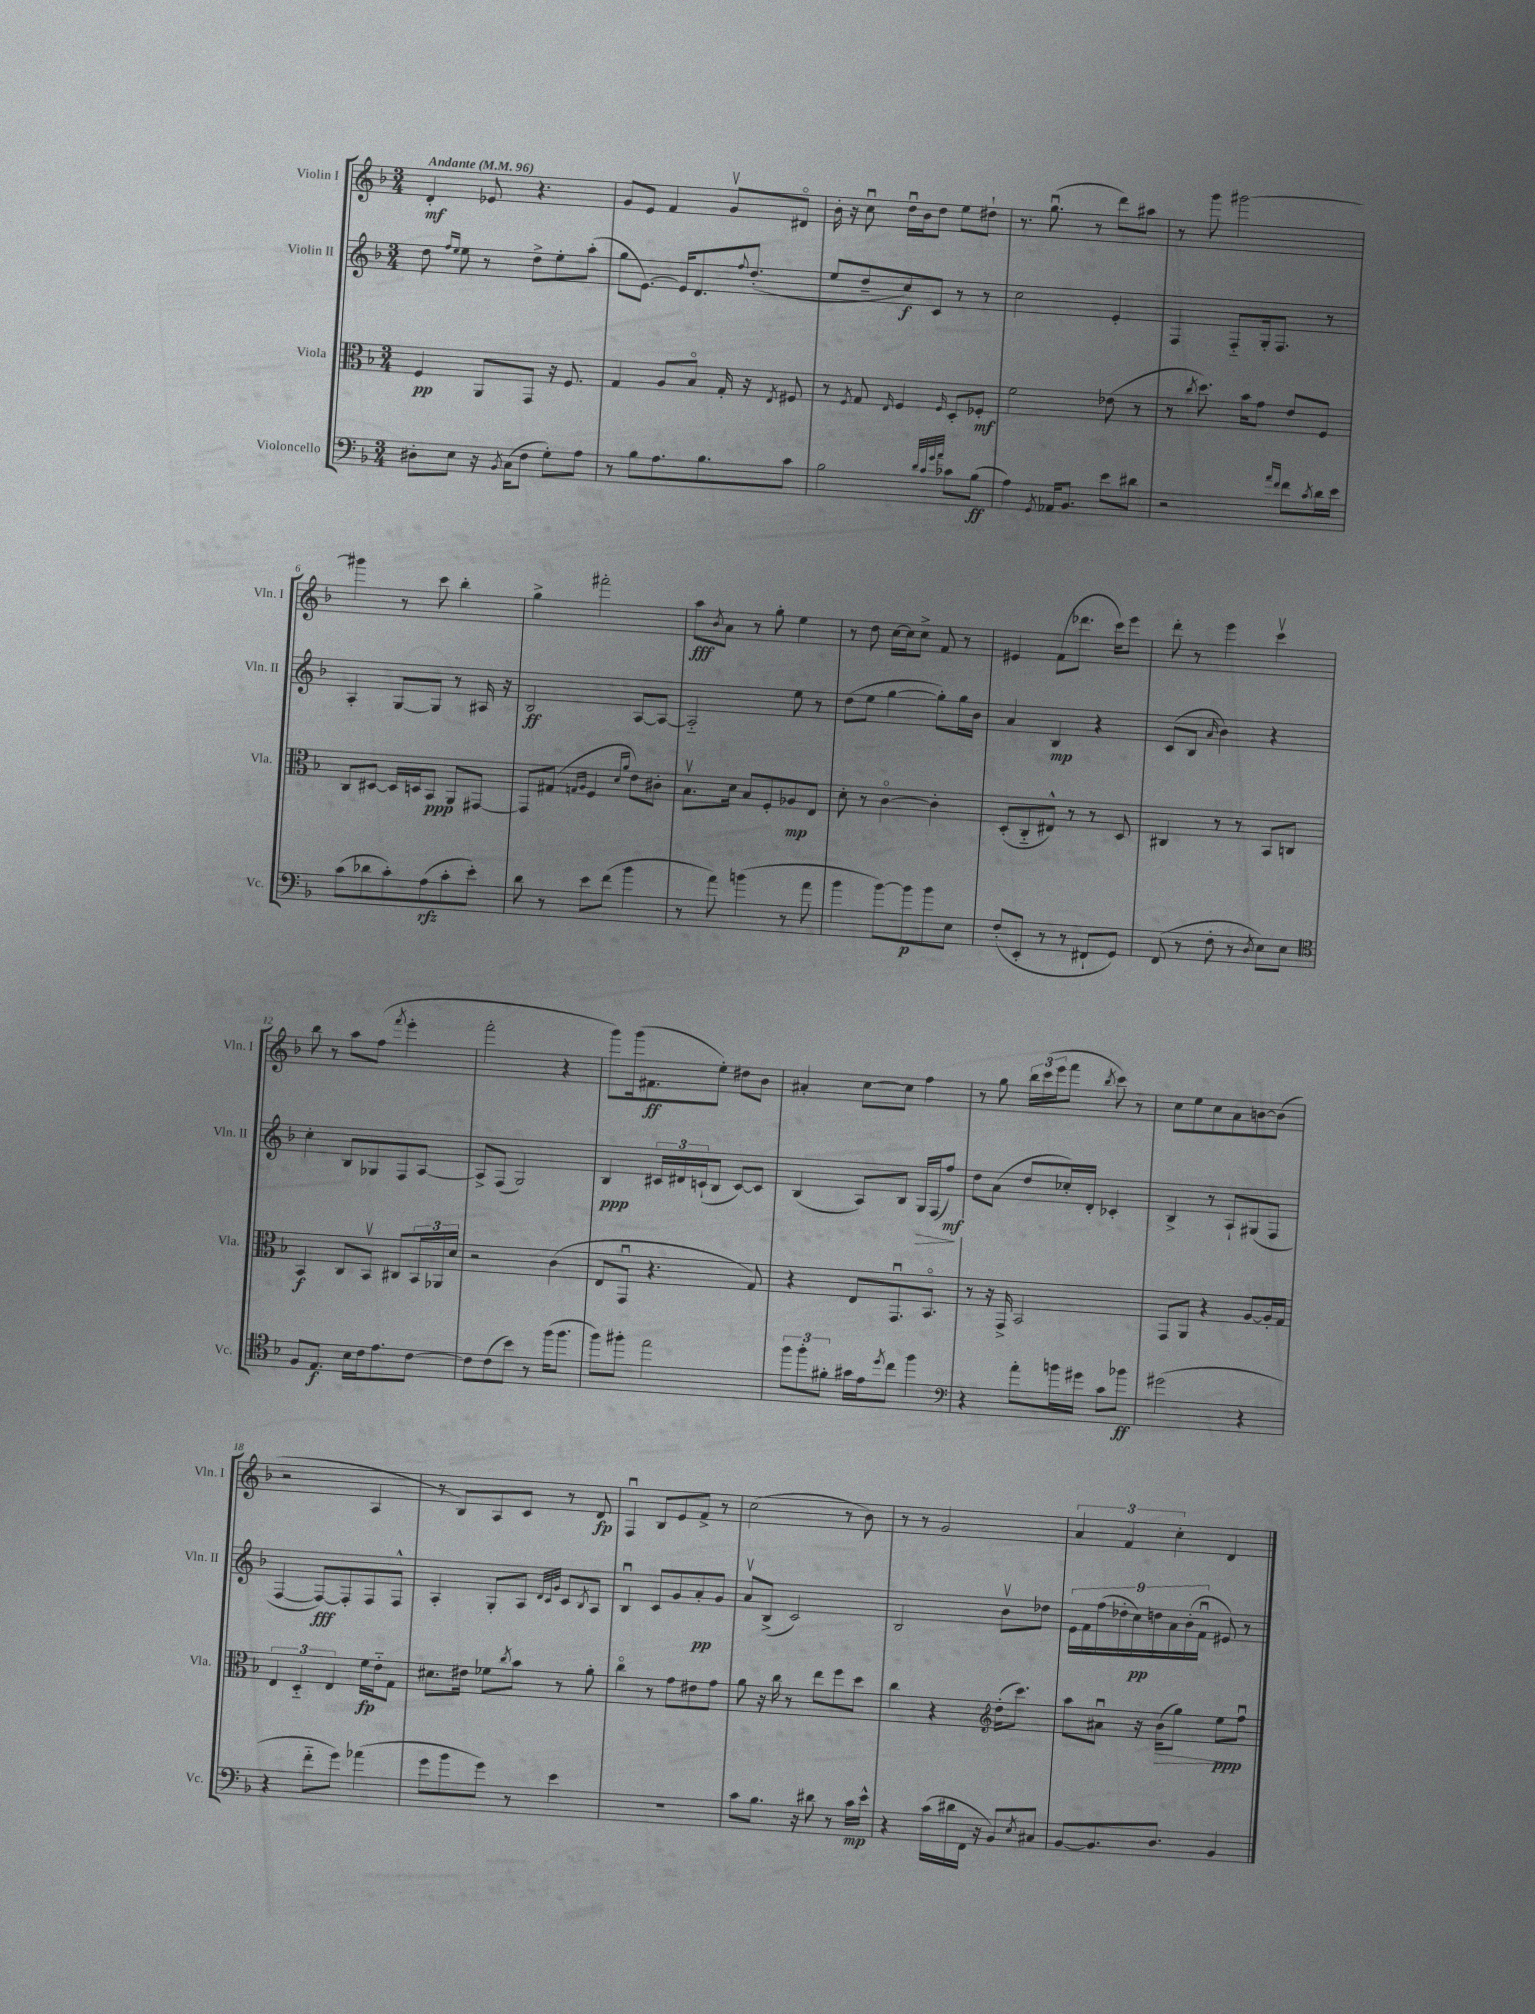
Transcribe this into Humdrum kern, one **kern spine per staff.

**kern	**kern	**kern	**kern
*staff4	*staff3	*staff2	*staff1
*clefF4	*clefC3	*clefG2	*clefG2
*k[b-]	*k[b-]	*k[b-]	*k[b-]
*M3/4	*M3/4	*M3/4	*M3/4
*MM96	*MM96	*MM96	*MM96
8D#'\L	4F/	8dd\	4d'/
.	.	16qqff/LL	.
.	.	16qqee/JJ	.
8E\J	.	8ee\	.
16r	8AA/L	8r	8e-/
8qBB-/	.	.	.
(16C\LK	.	.	.
8F\J	8GG/J	8dd^\L	4.r
8G'\L)	16r	8ee'\	.
.	8.F/	.	.
8A\J	.	(8aa'\J	.
=	=	=	=
8r	4G/	8gg\L	8g/L
8B-\L	.	[8.e\J)	8e/J
8.A\	8A/L	.	4f/
.	.	16e/]LK	.
.	8B-o/J	8.d/	.
8.B-\	.	.	.
.	16G'/	.	8gv/L
.	.	8qqff/	.
.	16r	(8.dd'/J	.
.	8qE/	.	.
8c\J	8F#/	.	8d#o/J
=	=	=	=
2B-\	8r	8ee/L	16b-'\
.	.	.	16r
.	8qF/	.	.
.	8G/	8dd~/	8ccu\
.	16qqE/	.	.
.	4F/	8cc/)	16ddu\LL
.	.	.	16b-\J
.	.	8c/J	8dd\J
32qqd/LLL	.	.	.
32qqc/	.	.	.
32qqg/	.	.	.
32qqa/JJJ	16qqF/	.	.
8c-\L	8D'/L	8r	8ee\L
(8B-\J	8F-'/J	8r	8dd#`\J
=	=	=	=
4A\)	2f\	2cc\	8.r
.	.	.	(8.ggu\
8qGG/	.	.	.
16AA-/LK	.	.	.
8.BB-/J	.	.	.
.	.	.	8r
8e\L	(8e-\	4e'/	8ddd\L)
8d#\J	8r	.	8aa#\J
=	=	=	=
2r	8r	4F/	8r
.	8qcc/	.	.
.	8.dd\)	.	8ggg\
.	.	8F'~/L	[2ggg#\
.	16b-\LK	.	.
.	8g\J	16G'/k	.
.	.	8.F/J	.
16qqa/LL	.	.	.
16qqf/JJ	.	.	.
8f\L	8e/L	.	.
8qc/	.	.	.
16d\L	8F/J	8r	.
16e\JJ	.	.	.
=	=	=	=
(8c\L	8C/L	4A'/	4ggg#\]
8d-\	[8D#/J	.	.
8c'\)	16D#/]LL	[8G/L	8r
.	16D/J	.	.
(8A\	8BB-/J	8G/]J	8ccc\
8c'\	8AA/L	8r	4bb-'\
8e'\J)	[8GG#/J	16A#/	.
.	.	16r	.
=	=	=	=
8d\	8GG#/]L	2B-/	4gg^\
8r	(8G#/J	.	.
.	16qqG/LL	.	.
.	16qqA/JJ	.	.
8e\L	4F/	.	2fff#'\
(8f\J	.	.	.
.	16qqd/LL	.	.
.	16qqa/JJ	.	.
4b-\	8e\L)	[8A/L	.
.	8c#'\J	8A/_J	.
=	=	=	=
8r	8.B-v\L	2A'~/]	8aa\L
.	.	.	8qb-/
8a\)	.	.	8a\J
.	16d\Jk	.	.
(4b\	8B-/L	.	8r
.	8F'/	.	8gg'\
8r	8A-/	8ee\	4ee\
8a\	8E/J	8r	.
=	=	=	=
4b-\	8d'\	(8dd\L	8r
.	8r	8ee\J	8dd\
[8b-\L)	[4co\	[4gg\	[16cc\LL
.	.	.	16cc\]J
8b-\]	.	.	8cc^\J
8b-\	4c'\]	8gg'\]L)	8f/
8E\J	.	16gg\L	8r
.	.	16b-\JJ	.
=	=	=	=
(8F'/L	(8D'/L	4a/	4e#/
8EE'/J	8C'~/	.	.
8r	8E#^^/J)	4B-/	(8f\L
8r	8r	.	8.ddd-\J
8FF#`/L	8r	4r	.
.	.	.	16ccc\LK)
8GG/J)	8D/	.	8eee\J
=	=	=	=
(8FF/	4C#/	(8c/L	8ddd'\
8r	.	8B-/J	8r
.	.	16qqa/	.
8F'\	8r	4b-\)	4eee\
8r	8r	.	.
8qD/	.	.	.
8E\L)	8BB-/L	4r	4cccv\
8E\J	8C/J	.	.
=	=	=	=
*clefC4	*	*	*
8F/L	4BB-/	4cc'\	8bb-\
8.E/J	.	.	8r
.	8C/L	8B-/L	8aa\L
16B-\LL	.	.	.
16c\J	8BB-v/J	8G-/	(8ff\J
8.e\	.	.	.
.	.	.	8qfff/
.	8C#/L	8F/	4eee'\
[8c\J	24BB-/L	[8A/J	.
.	24AA-/	.	.
.	24d/JJ	.	.
=	=	=	=
8c\]L	2r	8A^/]L	2fff'\
(8c\	.	(8F/J	.
8b-\J)	.	2G/)	.
8r	.	.	.
(16ff\LK	(4c\	.	4r
8.ff\J	.	.	.
=	=	=	=
8ff\L)	8E/L	4B-/	8ggg\L)
8ff#'\J	8GGu/J	.	(16ggg\k
.	.	.	8.f#\
2ee\	4.r	24c#/LL	.
.	.	24d#/	.
.	.	(24c`/J	.
.	.	8B-/J	8ee'\J)
.	.	[8c/L)	8dd#\L
.	8G/)	8c/]J	8b-\J
=	=	=	=
12ff\L	4r	(4B-/	4a#'/
12ff'\	.	.	.
12f#'\J	.	.	.
16g#\LL	8E/L	8A/L)	[8cc\L
16e\J	.	.	.
8qdd/	.	.	.
8cc\J	8.GGu/	8B-/J	8cc\]J
4ff\	.	16G/LL	4ff\
.	8.BB-o/J	(16F/J	.
.	.	8ff/J)	.
=	=	=	=
*clefF4	*	*	*
4r	8r	8dd\L	8r
.	16r	(8a\J	8gg\
.	16GG^/	.	.
8a'\L	2BB-/	8dd/L	24bb-\LL
.	.	.	(24ccc\
.	.	.	24eee\J
16b\L	.	16cc-'/L)	8fff\J
16g#\JJ	.	16d'/JJ	.
.	.	.	8qbb-/
8c\L	.	4c-'/	8ccc\)
8b-\J	.	.	8r
=	=	=	=
(2g#\	8GG/L	4B-^/	8cc\L
.	8AA/J	.	8ee\
.	4r	8r	8cc\
.	.	8A`/L	8a\
4r	[8A/L	(8G#/	[8b\
.	16A'/]L	8F/J	(8b\]J
.	16G/JJ	.	.
=	=	=	=
4r	6E/	[4F/	2r
.	6D'~/	.	.
8f'~\L	.	8F/_L)	.
.	6E/	.	.
8g\J)	.	8F'/]	.
(4a-\	16f\LL	8F/	4A/
.	16e'~\J	.	.
.	8G\J	8F^^/J	.
=	=	=	=
8g\L	8.d#\L	4A'/	8r
8b-\	.	.	8B-/L)
.	16e#\Jk	.	.
8g\J)	8f-\L	8G'/L	8A/
.	8qcc/	.	.
8r	8b-\J	8A/J	8c/J
.	.	32qqd/LLL	.
.	.	32qqc/	.
.	.	32qqg/JJJ	.
4e\	8r	8c/L	8r
.	.	8qB-/	.
.	8a'\	8A/J	8d/
=	=	=	=
2.r	4cco\	4B-u/	4Fu/
.	8r	8c/L	8B-/L
.	8g\L	8g/	8e/
.	8e#\	8a'/	8f^/J
.	8g\J	8g/J	8r
=	=	=	=
8c\L	8a\	8av/L	(2cc\
8.B-\J	16r	(8B-^/J	.
.	16cc\	.	.
.	8r	2c/)	.
16r	.	.	.
8d#\	8ee\L	.	.
8r	8ff\	.	8r
16c\LL	8dd\J	.	8b-\)
16e^^\JJ	.	.	.
=	=	=	=
4r	4cc\	2B-/	8r
.	.	.	8r
(16c\LL	4r	.	2g/
16d#\	.	.	.
16FF\JJ	.	.	.
16r	.	.	.
*	*clefG2	*	*
8BB-/L)	(16dd'\LK	8b-v\L	.
.	8.ccc\J)	.	.
8qE/	.	.	.
8C#/J	.	8dd-\J	.
=	=	=	=
[8BB-/L	8aa\L	18e\LL	6a/
.	.	18f\	.
.	.	(18ff\	.
8.BB-/]	8a#u\J	.	.
.	.	18dd-'\	6f/
.	.	18cc\)	.
.	16r	.	.
.	.	18dd\	.
8.D/J	(16b-\LK	.	.
.	.	18a\	6cc'\
.	8gg\J)	.	.
.	.	(18b-'\	.
.	.	18fu\JJ	.
4BB-/	8ee\L	8e#/)	4d/
.	8ffu\J	8r	.
==	==	==	==
*-	*-	*-	*-
